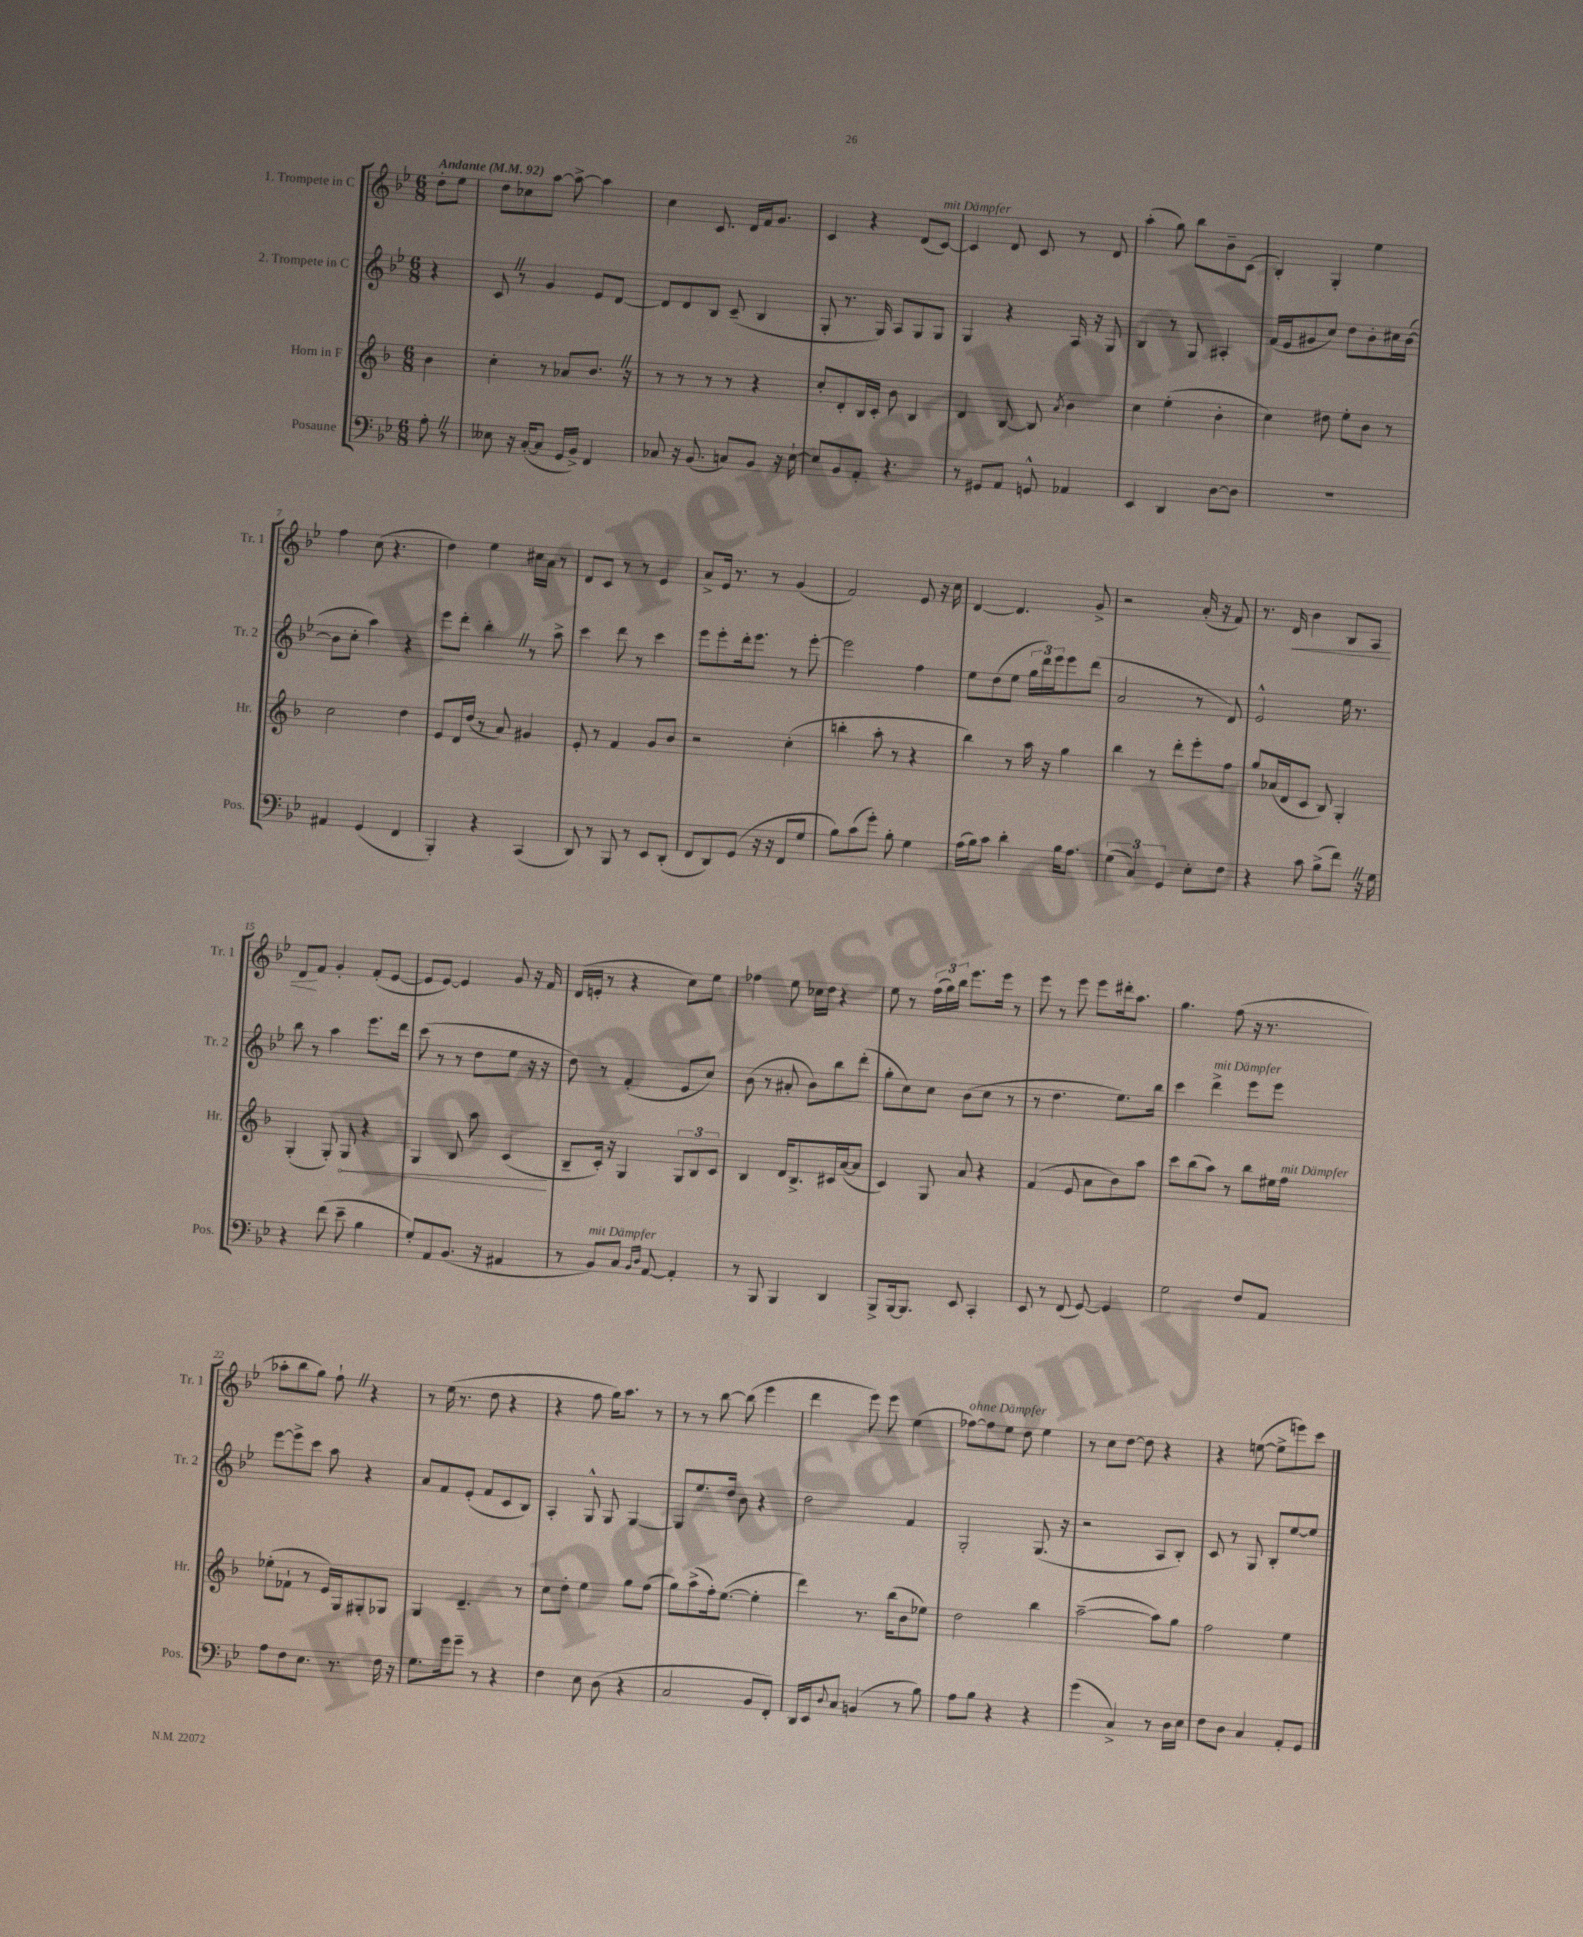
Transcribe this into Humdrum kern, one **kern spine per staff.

**kern	**kern	**kern	**kern
*staff4	*staff3	*staff2	*staff1
*clefF4	*clefG2	*clefG2	*clefG2
*k[b-e-]	*k[b-]	*k[b-e-]	*k[b-e-]
*M6/8	*M6/8	*M6/8	*M6/8
*MM92	*MM92	*MM92	*MM92
8A'\	4b-\	4r	8dd'\L
8r	.	.	8ee-\J
=	=	=	=
8E--\	4cc'\	8c/	8dd\L
16r	.	8r	8cc-\
([16C'/LK	.	.	.
8C/]J	8r	4g/	[8aa\J
16GG/LL	8a-/L	.	8aa^\_
16BB-^/JJ)	.	.	.
4FF/	8.b-/J	8e-/L	4aa\]
.	.	[8d/J	.
.	16r	.	.
=	=	=	=
8C-/	8r	8d/]L	4cc\
16r	8r	8d/	.
(8.BB-/	.	.	.
.	8r	8B-/J	8.c/
8C/L)	8r	(8c~/	.
.	.	.	16d/LL
8BB-/J	4r	4B-/	16f/J
.	.	.	8.g/J
16r	.	.	.
[16E-`\	.	.	.
=	=	=	=
8E-/]L	8cc'/L	8G'/	4c/
8BB-/	8d'/	8.r	.
8AA'/J	16B-/L	.	4r
.	16c'/JJ	16G/)	.
4.r	8b-\	8A/L	.
.	4B-/	8G/	(8d/L
.	.	8G/J	[8c/J)
=	=	=	=
8r	4d/	4G/	4c/]
8GG#/L	.	.	.
8AA/J	[8B-/	4r	8d/
8GG^^/	8B-/]	.	8c/
.	8qa/	.	.
4AA-/	4b-\	16A/	8r
.	.	16r	.
.	.	8G/	8d/
=	=	=	=
4EE-/	4cc\	4B-/	(4aa'\
4DD/	(4ee'\	8r	8gg\)
.	.	8G/	8bb-\L
[8D\L	4b-'\	4A#'/	8b-~\
8D\]J	.	.	(8c\J
=	=	=	=
2.r	4cc\)	(16f/LL	4B-'/)
.	.	16e-/J	.
.	.	8g#/	.
.	8dd#\	8cc/J)	4G'/
.	8ee'\L	8dd\L	.
.	8b-\J	8b-'\	4ee-\
.	8r	16cc#\L	.
.	.	([16b-\JJ	.
=	=	=	=
4AA#/	2cc\	8b-\]L	4ff\
.	.	8cc'\J	.
(4GG/	.	4aa\)	(8cc\
.	.	.	4.r
4FF/	4dd\	4r	.
=	=	=	=
4BBB-'/)	8e/L	8eee-\L	4dd\)
.	16d/L	8ddd'\J	.
.	(16dd/JJ	.	.
4r	8r	4bb-'\	4ee-\
.	8a/)	.	.
(4CC/	4g#/	8r	16cc#\LL
.	.	.	16a\JJ
.	.	8aa^\	8r
=	=	=	=
8DD/)	8e'/	4ccc\	8d/L
8r	8r	.	8c/J
8BBB-/	4f/	8ddd\	8r
8r	.	8r	8r
8EE-/L	8g/L	4ccc\	4e-/
(8DD'/J	8b-/J	.	.
=	=	=	=
8FF/L	2r	8eee-\L	8a^/L
8DD/)	.	8eee-'\	16e-/Jk
.	.	.	8.r
(8GG/J	.	16ddd'\k	.
.	.	8.eee-\J	.
16r	.	.	8r
16r	.	.	.
8FF/L	(4cc'\	8r	(4g/
8G/J	.	[8eee-'\	.
=	=	=	=
8B-\L)	4bb'\	2eee-\]	2f/)
(8c\	.	.	.
8g'\J)	8aa'\	.	.
8B-'\	8r	.	.
4G\	4r	4ff\	8e-/
.	.	.	16r
.	.	.	16cc\
=	=	=	=
(16A\LL	4bb-\)	8ee-\L	[4d/
16B-\J)	.	.	.
8c\J	.	(8dd\	.
4d'\	8r	8ee-\J	4.d/]
.	16aa\	24gg\LL	.
.	.	24ddd\)	.
.	16r	.	.
.	.	24eee-\J	.
16B-\LK	4gg\	8eee-\	.
8.A\J	.	.	.
.	.	(8ddd\J	8g^/
=	=	=	=
(6G\	4bb-\	2a/	2r
6C/)	.	.	.
.	8r	.	.
6GG/	.	.	.
.	8ddd'\L	.	.
8E-'\L	8eee'\	8r	(16a'/
.	.	.	16r
8F\J	8ff\J	8d/)	8f/)
=	=	=	=
4r	8gg/L	2e-^^/	8.r
.	(16a-/L	.	.
.	16d/J	.	16d/
8c\	8c/J	.	4b-\
(8B-^\L	8B-/)	.	.
8f\J)	4G'/	16ee-\	8B-/L
.	.	8.r	.
16r	.	.	8A/J
16G\	.	.	.
=	=	=	=
4r	(4G'/	8bb-\	8d/L
.	.	8r	8f/J
(8f\	8G'/)	4aa\	4g'/
8e-~\	8G/	.	.
4B-\	4r	8.eee-\L	(8f'/L
.	.	.	[8e-/J
.	.	16ddd\Jk	.
=	=	=	=
8G'/L)	4G/	(8ccc\	8e-/]L
8AA/	.	8r	[8e-/J)
(8.BB-/J	8B-/	8r	4e-/]
.	8aa\	8dd\L	.
16r	.	.	.
4AA#/	(4c/	8ee-\J	8g/
.	.	16r	16r
.	.	16r	16f/
=	=	=	=
8r	8B-~/L	8dd\)	(16d/LL
.	.	.	16e'/JJ
8BB-/L)	16c'/Jk)	8r	8r
.	16r	.	.
8C/J	4G/	(4f'/	4r
16qqBB-/LL	.	.	.
16qqD/JJ	.	.	.
[8AA/	.	.	.
4AA'/]	12G/L	8e-/L	8cc\L)
.	12B-/	.	.
.	.	8cc/J)	8ee-\J
.	12c/J	.	.
=	=	=	=
8r	4B-/	(8b-\	4ff-\
8BBB-/	.	8r	.
4BBB-/	16d/LK	8a#'/	8ee-\
.	8.B-^/	.	.
.	.	8b-\L)	16cc-\LL
.	.	.	16dd\JJ
4DD/	16c#/L	8bb-\	4r
.	([16a/J	.	.
.	8a/]J	(8ddd'\J	.
=	=	=	=
8BBB-^/L	4c/)	8gg'\L	8ee-\
[16BBB-/k	.	8cc\)	8r
8.BBB-/]J	.	.	.
.	8G/	8cc\J	(24ff\LL
.	.	.	24gg\)
.	.	.	24bb-\JJ
8EE-/	8a/	(8b-\L	8.eee-\L
4CC'/	4r	8cc\J	.
.	.	.	16eee-\Jk
.	.	8r	8r
=	=	=	=
8EE-/	(4f/	8r	8eee-\
8r	.	4.dd\	8r
(8FF/	8e/	.	8eee-\
[8GG/)	8a\L	.	8eee-\L
4GG/]	8b-\)	8.ee-\L)	16ddd#'\k
.	.	.	8.aa\J
.	8aa\J	.	.
.	.	16bb-\Jk	.
=	=	=	=
2G\	8ccc\L	4ccc\	4.gg\
.	(8bb-\	.	.
.	8aa\J)	4ddd^\	.
.	8r	.	(8ff\
8F/L	8bb-\L	8eee-\L	16r
.	.	.	8.r
8AA/J	16ee#\L	8eee-\J	.
.	16ff\JJ	.	.
=	=	=	=
8A\L	(8ee-'\L	[8eee-\L	8aa-'\L
8F\	8f-`\J	8eee-^\]	8bb-\
8.E-\J	8r	8ccc\J	8gg\J)
.	16e/LL)	8aa\	8ff`\
8.r	16G/J	.	.
.	8G#'/	4r	4r
16F\	8G-/J	.	.
16r	.	.	.
=	=	=	=
8.G\L	4G/	8a/L	8r
.	.	8f/	(16ee-\
16g\k	.	.	8.r
8g~\J	4.d~/	(8e-'/J	.
8r	.	8f/L	8dd\
4r	.	8c/	4r
.	8r	8B-/J)	.
=	=	=	=
4F\	8cc\L	4A'/	4r
.	8dd'\J	.	.
8E-\	4ee\	8G^^/	8ff\
(8D\	.	8G/	16gg\LK)
.	.	.	8.aa\J
4r	8gg\L	[4G/	.
.	(8ff\J	.	8r
=	=	=	=
2C/	8gg\L)	8G/]L	8r
.	(8aa^\	8.ee-/	8r
.	16ff'\k)	.	[8bb-\
.	([8.ee\J	16dd/Jk	.
.	.	8b-\	(8bb-\]
8BB-/L	4ee'\]	4r	4eee-\
8FF'/J)	.	.	.
=	=	=	=
16DD/LL	4ddd\)	2dd\	4ddd\
16EE-/J	.	.	.
8qqD/	.	.	.
8C/J	.	.	.
(4BB/	8.r	.	8eee-\)
.	.	.	8eee-\
.	(16bb-\LK	.	.
8r	8b-\	4f/	(4ee-\
8B-\)	8ee-\J)	.	.
=	=	=	=
8A\L	2dd\	2G'/	[8ff-\L)
8B-\J	.	.	8ff-\]
4r	.	.	8ee-\J
.	.	.	8dd\
4r	4bb-\	(8.G/	4ee-\
.	.	16r	.
=	=	=	=
(4g\	([2aa~\	2r	8r
.	.	.	8cc\L
4C^/)	.	.	[8dd\J
.	.	.	8dd\]
8r	8aa\]L)	8A/L	4r
16D\LL	8gg\J	8B-'/J)	.
16E-\JJ	.	.	.
=	=	=	=
8F\L	2ff\	8c/	4r
8D\J	.	8r	.
4C/	.	8G/	([8ee\
.	.	8B-'/L	8ee^\]L
8AA'/L	4ee\	[8ee-/	8eee\)
8GG/J	.	8ee-/]J	8ccc\J
==	==	==	==
*-	*-	*-	*-
